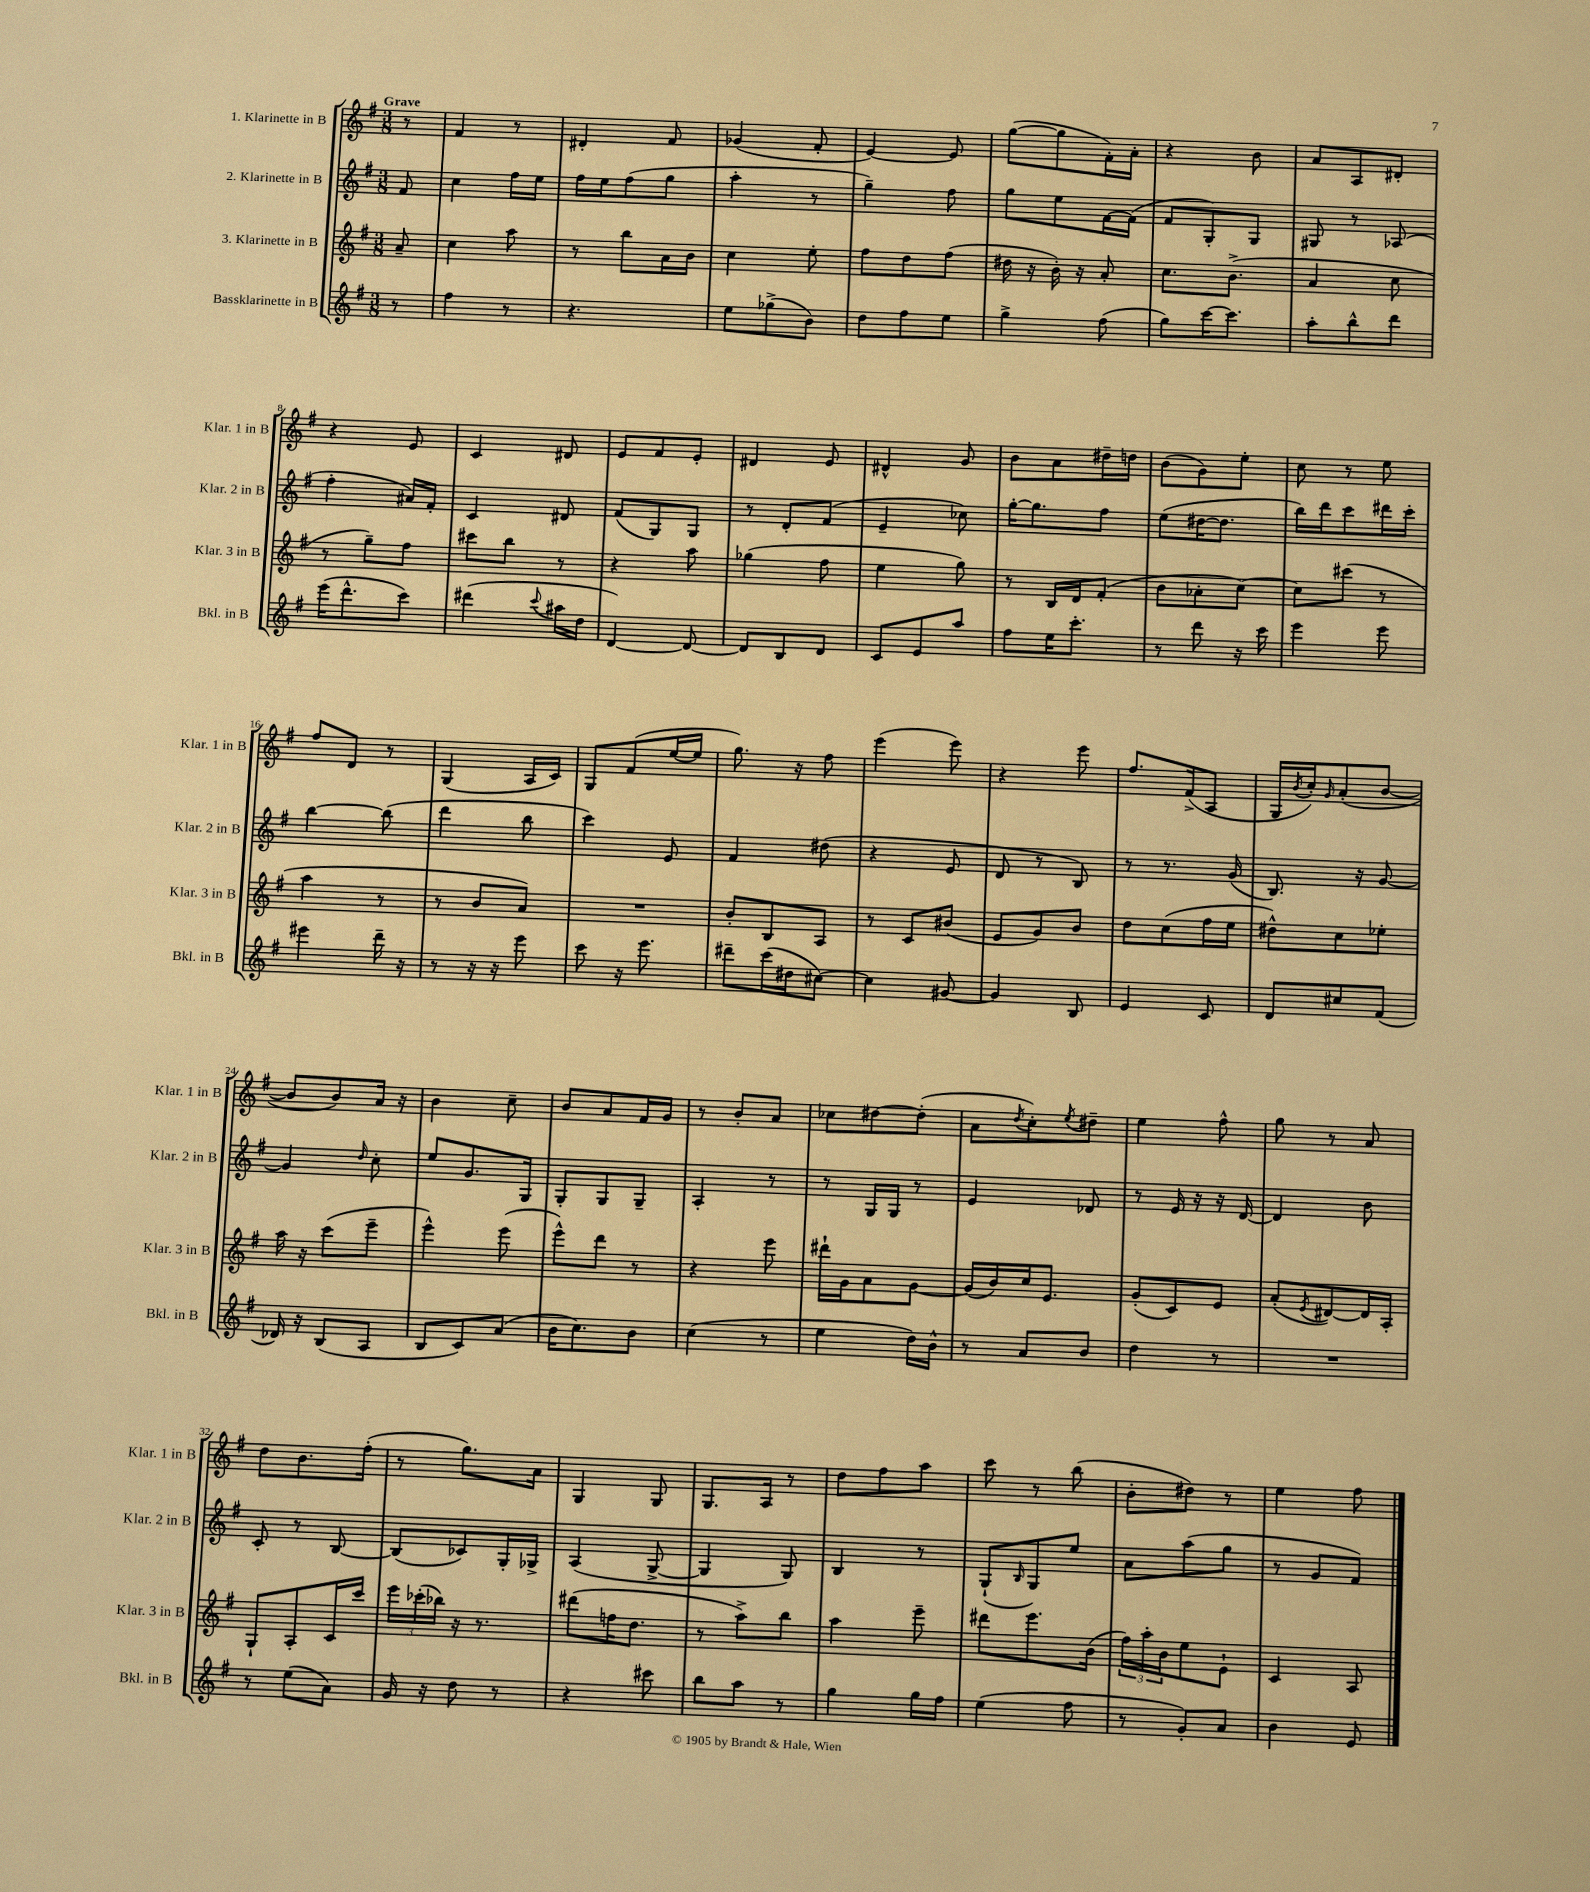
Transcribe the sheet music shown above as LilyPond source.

<<
\new StaffGroup <<
\new Staff = "s0" \with { instrumentName = "1. Klarinette in B" shortInstrumentName = "Klar. 1 in B" } {
    \clef treble \key g \major \numericTimeSignature \time 3/8 \partial 8 \tempo "Grave"
    r8 |
    fis'4 r8 |
    dis'4-. fis'8 |
    ges'4( fis'8-. |
    e'4~) e'8 |
    g''8~( g''8 fis'16-.) a'16-. |
    r4 b'8 |
    a'8 a8 dis'8-. |
    r4 e'8 |
    c'4 dis'8 |
    e'8 fis'8 e'8-. |
    dis'4 e'8 |
    dis'4-^ g'8 |
    b'8 a'8 dis''16-- d''16 |
    b'8( g'8) e''8-. |
    c''8 r8 e''8 |
    fis''8 d'8 r8 |
    g4( a16 c'16) |
    g8 fis'8( e''16~ e''16 |
    g''8.) r16 fis''8 |
    e'''4( e'''8) |
    r4 e'''8 |
    fis''8. fis'16->( a8 |
    g16 \acciaccatura { b'8 } c''16-.) \grace { g'16 } a'8-.( b'8~ |
    b'8 b'8) a'16 r16 |
    b'4 c''8-- |
    b'8 a'8 fis'16 g'16 |
    r8 b'8-. a'8 |
    ces''8 dis''8~ dis''8-.( |
    a'8 \acciaccatura { d''8 } c''8-.) \acciaccatura { e''8 } dis''8-- |
    e''4 fis''8-^ |
    g''8 r8 a'8 |
    d''8 b'8. fis''16-.( |
    r8 g''8.) a'16 |
    g4 g8 |
    g8. a16 r8 |
    d''8 fis''8 a''8 |
    c'''8 r8 b''8( |
    b'8-. dis''8) r8 |
    e''4 fis''8 \bar "|." |
}
\new Staff = "s1" \with { instrumentName = "2. Klarinette in B" shortInstrumentName = "Klar. 2 in B" } {
    \clef treble \key g \major \numericTimeSignature \time 3/8 \partial 8
    fis'8 |
    c''4 fis''16 e''16 |
    fis''16 e''16 fis''8( g''8 |
    a''4-. r8 |
    g''4--) fis''8 |
    g''8 e''8 fis'16~ fis'16( |
    fis'8 g8-.) g8 |
    gis8 r8 aes8( |
    fis''4-. ais'16) fis'16-. |
    c'4 dis'8 |
    fis'8( g8) g8 |
    r8 d'8-. fis'8( |
    e'4-- ces''8) |
    g''16~-. g''8. fis''8 |
    e''8( dis''16~ dis''8. |
    b''16) d'''16 c'''8 dis'''16 c'''16-. |
    b''4~ b''8( |
    d'''4 b''8 |
    c'''4) e'8 |
    fis'4 dis''8( |
    r4 e'8 |
    d'8 r8 b8) |
    r8 r8. g'16( |
    b8.) r16 g'8~ |
    g'4 \grace { d''16 } c''8-. |
    e''8 g'8. g16 |
    g8-. g8 g8-- |
    a4-. r8 |
    r8 g16 g16 r8 |
    e'4 des'8 |
    r8 e'16 r16 r16 d'16~ |
    d'4 b'8 |
    c'8-. r8 b8~ |
    b8( ces'8) g16-. ges16-> |
    a4( g8~-> |
    g4 g8) |
    b4 r8 |
    g8-!( \grace { b16 } g8) e''8 |
    a'8 a''8( g''8 |
    r8 g'8 fis'8) \bar "|." |
}
\new Staff = "s2" \with { instrumentName = "3. Klarinette in B" shortInstrumentName = "Klar. 3 in B" } {
    \clef treble \key g \major \numericTimeSignature \time 3/8 \partial 8
    a'8-- |
    c''4 a''8 |
    r8 b''8 a'16 b'16 |
    c''4 e''8-. |
    fis''8 d''8 fis''8( |
    dis''16 r16 b'16-.) r16 a'8-. |
    c''8. b'8.->( |
    a'4 c''8 |
    r8 g''8--) fis''8 |
    cis'''8 b''8 r8 |
    r4 a''8 |
    ges''4( fis''8 |
    e''4 g''8) |
    r8 b16 d'16 fis'8-.( |
    b'8 aes'8-. c''8~) |
    c''8 cis'''8( r8 |
    a''4 r8 |
    r8 b'8 a'8) |
    R4. |
    b'8-. b8 a8 |
    r8 c'8 bis'8( |
    e'8 g'8) b'8 |
    d''8 c''8( fis''16 e''16 |
    dis''8-^) c''8 ees''8-. |
    a''16 r16 c'''8( e'''8-- |
    e'''4-^) e'''8( |
    e'''8-^) d'''8 r8 |
    r4 e'''8 |
    dis'''16-! g'16 a'8 g'8~ |
    g'16( b'16) c''16 e'8. |
    g'8-.( c'8) e'8 |
    a'8-.( \acciaccatura { e'8 } dis'8~) dis'16 a16-. |
    g8-! a8-. c'16 c'''16 |
    \tuplet 3/2 { e'''16 ces'''16-.( bes''16) } r16 r8. |
    dis'''8( f''16 d''8. |
    r8 a''8->) b''8 |
    a''4 e'''8-- |
    dis'''8 e'''8. b'16( |
    \tuplet 3/2 { fis''16) a''16-. b'16 } e''8 e'8-! |
    c'4 a8 \bar "|." |
}
\new Staff = "s3" \with { instrumentName = "Bassklarinette in B" shortInstrumentName = "Bkl. in B" } {
    \clef treble \key g \major \numericTimeSignature \time 3/8 \partial 8
    r8 |
    fis''4 r8 |
    r4. |
    e''8 ges''8->( b'8) |
    d''8 fis''8 e''8 |
    g''4-> fis''8( |
    g''8) c'''16~ c'''8. |
    a''8-. b''8-^ d'''8 |
    e'''16( d'''8.-^ c'''8) |
    dis'''4( \appoggiatura { c'''8 } ais''16 d''16 |
    d'4~) d'8~ |
    d'8 b8 d'8 |
    c'8 e'8 a''8 |
    fis''8 e''16 c'''8.-. |
    r8 d'''8 r16 c'''16 |
    e'''4 e'''8 |
    eis'''4 d'''16-- r16 |
    r8 r16 r16 e'''8 |
    c'''8 r16 e'''8. |
    dis'''8-- c'''16( dis''16 cis''8~) |
    cis''4 gis'8~ |
    gis'4 b8 |
    e'4 c'8 |
    d'8 cis''8 fis'8( |
    des'16) r16 b8( a8 |
    b8 c'8) a'8( |
    b'16 c''8.) b'8 |
    c''4( r8 |
    e''4 d''16) b'16-^ |
    r8 a'8 b'8 |
    d''4 r8 |
    R4. |
    r8 e''8( a'8) |
    g'16 r16 d''8 r8 |
    r4 cis'''8 |
    b''8 a''8 r8 |
    g''4 g''16 fis''16 |
    e''4( fis''8 |
    r8 g'8-.) a'8 |
    b'4 e'8 \bar "|." |
}
>>
>>
